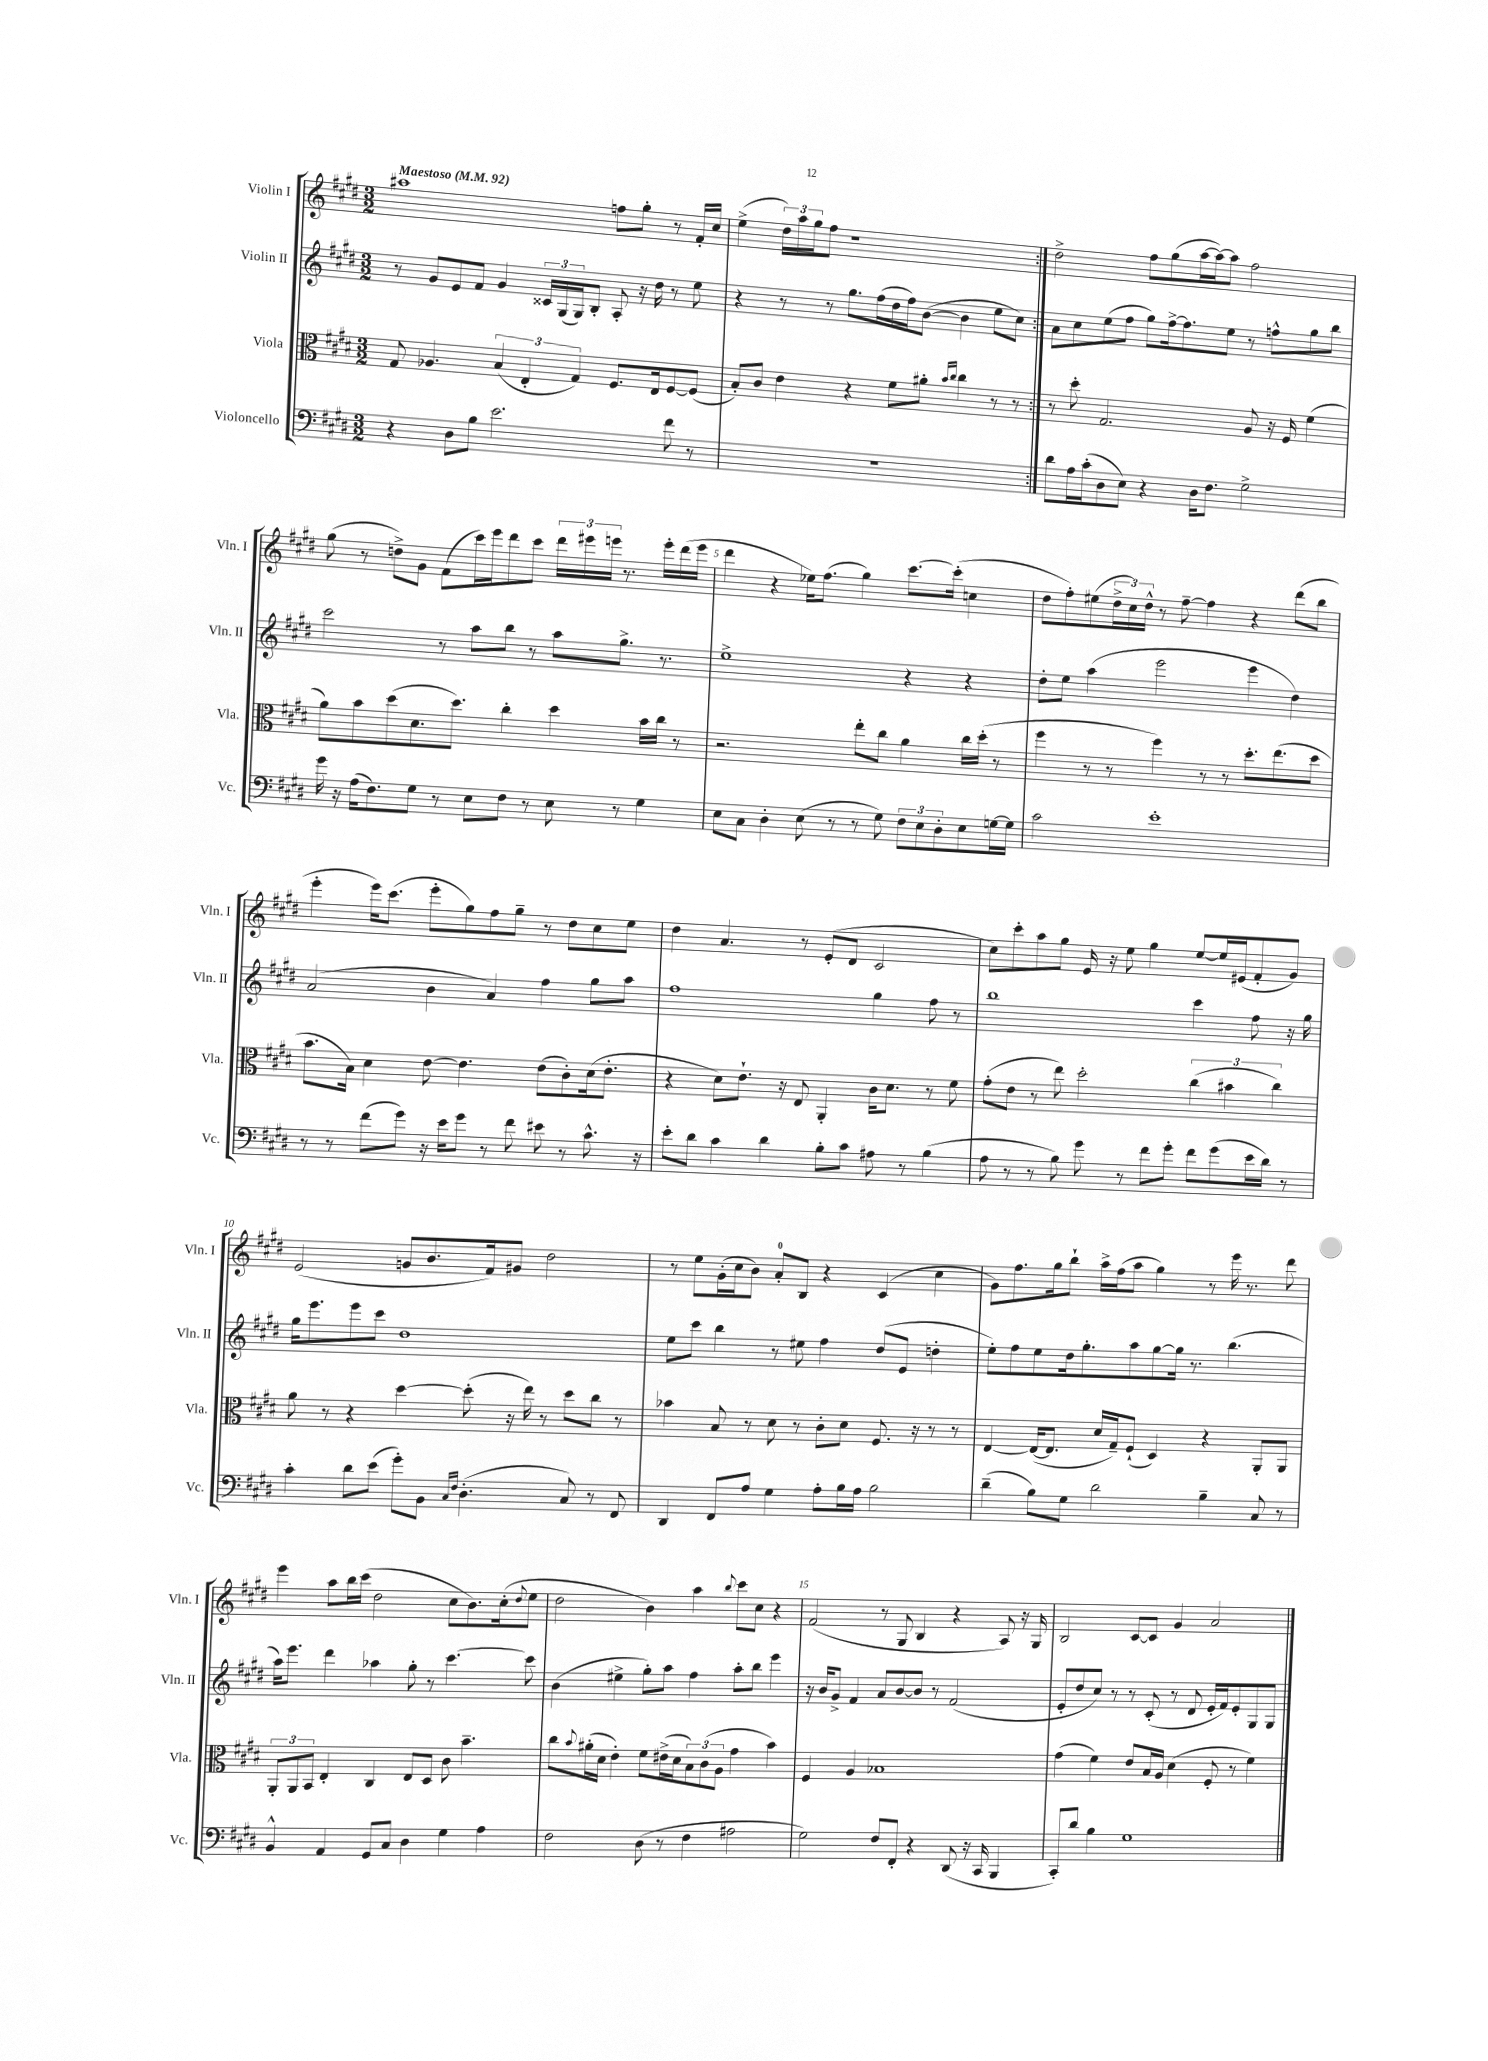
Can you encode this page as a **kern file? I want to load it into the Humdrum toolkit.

**kern	**kern	**kern	**kern
*part4	*part3	*part2	*part1
*staff4	*staff3	*staff2	*staff1
*I"Violoncello	*I"Viola	*I"Violin II	*I"Violin I
*I'Vc.	*I'Vla.	*I'Vln. II	*I'Vln. I
*clefF4	*clefC3	*clefG2	*clefG2
*k[f#c#g#d#]	*k[f#c#g#d#]	*k[f#c#g#d#]	*k[f#c#g#d#]
*M3/2	*M3/2	*M3/2	*M3/2
*MM92	*MM92	*MM92	*MM92
=1	=1	=1	=1
!	!	!	!LO:TX:a:B:t=Maestoso
4r	8G#/	8r	1aa#X
.	4.A-X/	8g#/L	.
8D#\L	.	8e/	.
8B\J	.	8f#/J	.
2.e\	(6B/	4g#/	.
.	6E'/	.	.
.	.	24c##X/LL	.
.	.	(24G#/	.
.	6G#/)	24G#/J)	.
.	.	8B'/J	.
.	8.F#/L	8A'/	8ffn\L
.	.	16r	8gg#'\J
.	16E/k	16dd#\	.
8f#\	[8F#/	8r	8r
8r	(8F#/J]	8ee\	16f#'/LL
.	.	.	16cc#/JJ
=2	=2	=2	=2
1.r	8B'/L)	4r	(4ee^\
.	8c#/J	.	.
.	4e\	8r	24dd#\LL)
.	.	.	24aa\
.	.	.	24gg#\J
.	.	8r	8ff#\J
.	4r	8.gg#\L	1r
.	.	(16ff#\L	.
.	8f#\L	16dd#\	.
.	.	16ff#\J)	.
.	8a#X'\J	([8b\J	.
.	16qqb/LL	.	.
.	16qqcc#/JJ	.	.
.	4cc#\	4b\]	.
.	8r	8ee\L	.
.	8r	8cc#\J)	.
=3:|!	=3:|!	=3:|!	=3:|!
8d#\L	8r	8a\L	2dd#^\
16A\L	8dd#'\	8cc#\	.
(16c#'\J	.	.	.
8D#\	2.G#/	(8ee\	.
8E\J)	.	8ff#\J	.
4r	.	8gg#\L)	8ff#\L
.	.	[16ff#^\k	(8gg#\
.	.	8.ff#\]	.
16D#\KL	.	.	[16aa\L
8.F#\J	.	.	16aa\J_)
.	.	8ee\J	8aa\J]
2G#^\	8A/	8r	2ff#\
.	16r	8ffn^^\L	.
.	16F#/	.	.
.	(4f#\	8gg#\	.
.	.	8bb\J	.
!!LO:LB:g=z
=4	=4	=4	=4
16g#\	8a\L)	2ccc#\	(8gg#\
16r	.	.	.
(16A\KL	8b\	.	8r
8.F#\)	.	.	.
.	(8dd#\	.	8ddn^\L)
8G#\J	8.d#\	.	8g#\J
8r	.	8r	(8f#\L
.	8.dd#\J)	.	.
8E\L	.	8aa\L	16ccc#\L)
.	.	.	16eee\J
8F#\J	4cc#'\	8bb\J	8ddd#\
8r	.	8r	8ccc#\J
8E\	4dd#\	8aa\L	24ddd#\LL
.	.	.	24eee#X\
.	.	.	24eeen\JJ
8r	.	8.gg#^\J	8.r
4G#\	16b\LL	.	.
.	16cc#\JJ	8.r	16eee'\LL
.	8r	.	(16ddd#\
.	.	.	16eee\JJ
=5	=5	=5	=5
8E\L	2.r	1ee^	4ddd#\
8C#\J	.	.	.
4D#'\	.	.	4r
(8E\	.	.	16ee-X\KL)
.	.	.	(8.ff#\J
8r	.	.	.
8r	8ee'\L	.	4gg#\)
8G#\)	8cc#\J	.	.
12F#\L	4a\	4r	[8.ccc#\L
12E\	.	.	.
12D#'\	.	.	.
.	.	.	(16ccc#'\Jk]
8E\	16cc#\LL	4r	4ccn\
.	(16dd#'\JJ	.	.
[16Gn\L	8r	.	.
16G\JJ]	.	.	.
=6	=6	=6	=6
2c#\	4ff#\	8dd#'\L	8dd#\L
.	.	8ee\J	8ff#'\)
.	8r	(4aa\	(8ee#X\
.	8r	.	24dd#^\L
.	.	.	24cc#\)
.	.	.	24dd#^^\JJ
1e'	4ff#\)	2eee\	8r
.	.	.	[8ff#~\
.	8r	.	4ff#\]
.	8r	.	.
.	8.dd#'\L	4eee\	4r
.	(8.ee\	.	.
.	.	4dd#\)	(8ddd#\L
.	8dd#\J	.	8bb\J
!!LO:LB:g=z
=7	=7	=7	=7
8r	8.b\L	(2a/	4eee'\
8r	.	.	.
.	16B\Jk)	.	.
(8f#\L	4d#\	.	16eee\KL)
.	.	.	(8.ccc#\J
8g#\J)	.	.	.
16r	[8e\	4b\	8eee'\L
16e\KL	.	.	.
8g#\J	4.e\]	.	8gg#\)
8r	.	4a/)	8ff#\
8f#\	.	.	8gg#~\J
8e#X\	(8e\L	4ff#\	8r
8r	8c#'\)	.	8dd#\L
8.c#^^\	(16d#\k	8gg#\L	8cc#\
.	8.e'\J	.	.
.	.	8aa\J	8ee\J
16r	.	.	.
=8	=8	=8	=8
8e'\L	4r	1ff#	4dd#\
8d#\J	.	.	.
4c#\	8d#\L)	.	4.a/
.	8.e`\J	.	.
4d#\	.	.	.
.	16r	.	.
.	8E/	.	8r
8B'\L	4AA'/	.	(8e'/L
8c#\J	.	.	8d#/J
8A#X\	16c#\KL	4gg#\	2c#/
.	8.d#\J	.	.
8r	.	.	.
(4B\	8r	8ff#\	.
.	8f#\	8r	.
=9	=9	=9	=9
8A\	(8g#'\L	1bb	8cc#\L)
8r	8e\J	.	8ccc#'\
8r	8r	.	8aa\
8B\)	8ee\)	.	8gg#\J
8g#\	2dd#'\	.	16e/
.	.	.	16r
8r	.	.	8ee\
8f#\L	.	.	4gg#\
8g#'\J	.	.	.
8f#\L	(6cc#\	4ccc#\	[8ee/L
(8g#\	.	.	16ee/L]
.	6b#X\	.	.
.	.	.	(16e#X/J
16e\L	.	8ff#\	8f#'/
16d#\JJ)	.	.	.
.	6cc#\)	.	.
8r	.	16r	8g#/J)
.	.	16gg#\	.
!!LO:LB:g=z
=10	=10	=10	=10
4c#'\	8a\	16gg#\KL	(2e/
.	.	8.eee\	.
.	8r	.	.
8d#\L	4r	8eee\	.
(8e\J	.	8ccc#\J	.
8g#'\L)	[4dd#\	1dd#	8gn/L
8BB\J	.	.	8.b/
16qqC#/LL	.	.	.
16qqF#/JJ	.	.	.
(4.D#'\	(8dd#'\]	.	.
.	.	.	16f#/k)
.	16r	.	8g#X/J
.	16ee\)	.	.
.	8r	.	2dd#\
8C#/)	8dd#\L	.	.
8r	8cc#\J	.	.
8FF#/	8r	.	.
=11	=11	=11	=11
4DD#/	4b-X\	8ee\L	8r
.	.	8ccc#\J	8ee\L
8FF#/L	8B/	4bb\	(16g#'\L
.	.	.	16cc#\J
8A/J	8r	.	8b\J)
4G#\	8d#\	8r	8a'/L
.	8r	8ee#X\	8B/J
8A'\L	8c#'\L	4ff#\	4r
16B\L	8d#\J	.	.
16A\JJ	.	.	.
2B\	8.F#/	(8dd#/L	(4c#/
.	.	8e/J	.
.	16r	.	.
.	8r	4ddn'\	4cc#\
.	8r	.	.
=12	=12	=12	=12
(4d#~\	[4E/	8ee'\L)	8g#\L)
.	.	8ff#\	8.ff#\
8B\L)	(16E/KL_	8ee\	.
.	8.E/J]	.	16gg#\k
8G#\J	.	16dd#\k	8bb`\J
.	.	8.gg#'\	.
2d#\	16d#/LL	.	16aa^\LL
.	16G#~/J)	.	(16ff#\J
.	(8F#`/J	8aa\	8aa\J
.	4D#/)	[8gg#\	4gg#\)
.	.	16gg#\Jk]	.
.	.	8.r	.
4B~\	4r	.	8r
.	.	(4.bb\	16eee\
.	.	.	8.r
8C#/	8AA'/L	.	.
8r	8AA/J	.	8ddd#\
!!LO:LB:g=z
=13	=13	=13	=13
4BB^^/	12AA'/L	16aa\KL)	4eee\
.	.	8.eee\J	.
.	12AA/	.	.
.	12BB/J	.	.
4AA/	4E'/	4ddd#\	8aa\L
.	.	.	16bb\L
.	.	.	(16ccc#\JJ
8GG#/L	4C#/	4aa-X\	2dd#\
8C#/J	.	.	.
4D#\	8E/L	8gg#'\	.
.	8D#/J	8r	.
4G#\	8c#\	[4.ccc#\	8cc#\L
.	4.b~\	.	8.b\)
4A\	.	.	.
.	.	.	(16cc#'\k
.	.	.	8qqdd#/
.	.	8ccc#\]	8ee\J
=14	=14	=14	=14
2F#\	8cc#\L	(4b\	2dd#\
.	8qqb/	.	.
.	(16a#X'\L	.	.
.	16d#\JJ	.	.
.	4e'\)	4ee#X^\	.
(8D#\	8f#\L	8gg#'\L)	4b\)
8r	(16e#X^\L	8aa\J	.
.	16d#\J	.	.
4F#\	12B\)	4ff#\	4aa\
.	(12c#\	.	.
.	12A\J	.	.
.	.	.	8qqbb/
2A#X\	4g#\	8aa'\L	8ccc#\L
.	.	8bb\J	8cc#\J
.	4b\)	4eee\	4r
=15	=15	=15	=15
2G#\)	4F#/	16r	(2f#/
.	.	16b/KL	.
.	.	8g#^/J	.
.	4A/	4f#/	.
8F#/L	1B-X	8a/L	8r
8FF#'/J	.	[8b/	8G#/
4r	.	8b/J]	4B/
.	.	8r	.
(8DD#/	.	(2f#/	4r
16r	.	.	.
16CC#/	.	.	.
4BBB/	.	.	8A/)
.	.	.	16r
.	.	.	16G#/
=16	=16	=16	=16
8CC#'/L)	(4g#\	8e'/L	2B/
8d#/J	.	8dd#/	.
4B\	4f#\)	8cc#/J)	.
.	.	8r	.
1G#	8e/L	8r	[8c#/L
.	16B/L	(8c#'/	8c#/J]
.	16A/JJ	.	.
.	(4d#\	8r	4g#/
.	.	8d#/	.
.	8F#'/	16e'/LL	2a/
.	.	16f#/J)	.
.	8r	8e'/	.
.	4f#\)	8G#/	.
.	.	8G#/J	.
==	==	==	==
*-	*-	*-	*-
